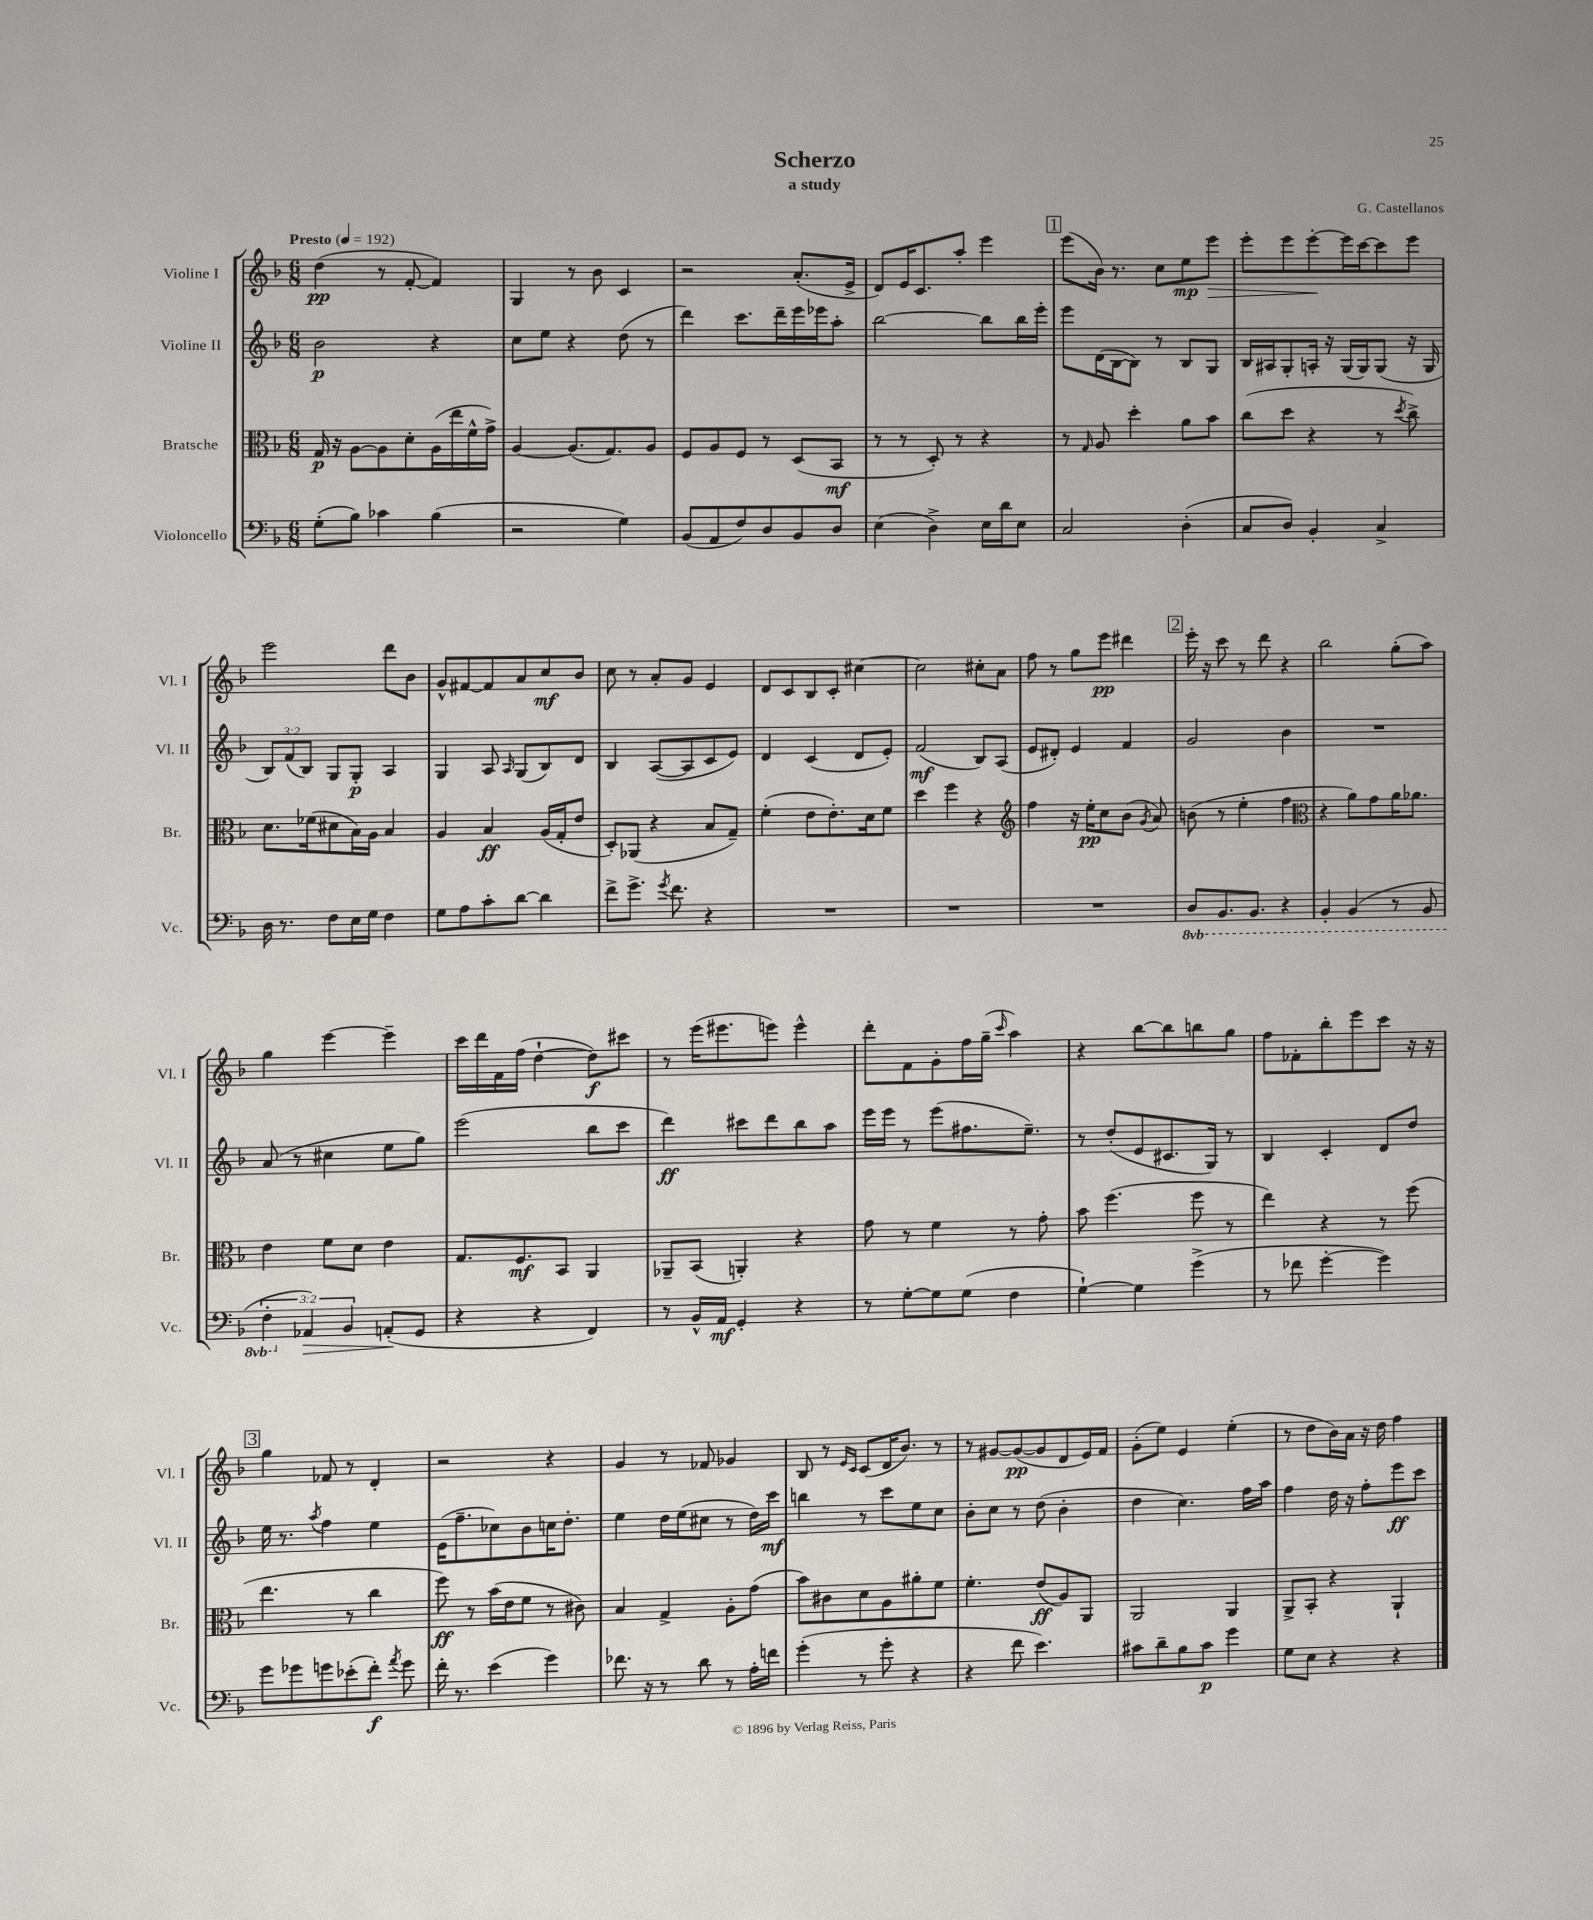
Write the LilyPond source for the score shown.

\header { title = "Scherzo" composer = "G. Castellanos" subtitle = "a study" }
<<
\new StaffGroup <<
\new Staff = "s0" \with { instrumentName = "Violine I" shortInstrumentName = "Vl. I" } {
    \clef treble \key f \major \numericTimeSignature \time 6/8 \tempo "Presto" 4 = 192
    \autoBeamOff d''4\pp( r8 f'8~-. f'4) |
    g4 r8 bes'8 c'4 |
    r2 a'8.[-.( e'16]-> |
    d'8[) e'16 c'8. a''8]-. e'''4 |
    \mark \markup { \box "1" } e'''8[( bes'16]) r8. c''8[ e''8\mp e'''8]\> |
    e'''8[-. e'''8 e'''8~-.\! e'''16 c'''16~ c'''8 e'''8] |
    e'''2 d'''8[ bes'8] |
    g'8[-^ fis'8~ fis'8 a'8 c''8\mf bes'8] |
    c''8 r8 a'8[-. g'8] e'4 |
    d'8[ c'8 bes8 c'8]-. cis''4~ |
    cis''2 cis''8[-. a'8] |
    f''8 r8 g''8[ e'''8]\pp dis'''4 |
    \mark \markup { \box "2" } e'''16-. r16 c'''8 r8 d'''8 r4 |
    bes''2 g''8[-.( a''8]) |
    g''4 e'''4~ e'''4-- |
    c'''16[ d'''16 f'16 f''16]( d''4~-! d''8[\f) cis'''8] |
    r8 e'''16[( eis'''8. e'''8]) e'''4-^ |
    d'''8[-. f'8 g'8-. f''16 g''16]--( \grace { c'''16 } a''4) |
    r4 bes''8[~ bes''8 b''8 g''8] |
    f''8[ fes'8-. bes''8-. e'''8 c'''8] r16 r16 |
    \mark \markup { \box "3" } g''4 fes'8 r8 d'4-. |
    r2 r4 |
    g'4 r8 fes'8 ges'4 |
    bes8 r8 \grace { e'16[ c'16] } c'8[( d'16 bes'8.]) r8 |
    r8 gis'8[~ gis'8~\pp( gis'8 d'8 e'16) f'16] |
    g'8[-.( e''8]) e'4 e''4-.( |
    r8 d''8[ bes'16) a'16] r16 d''16 f''4 \bar "|." |
}
\new Staff = "s1" \with { instrumentName = "Violine II" shortInstrumentName = "Vl. II" } {
    \clef treble \key f \major \numericTimeSignature \time 6/8 \override Staff.TupletNumber.text = #tuplet-number::calc-fraction-text
    \autoBeamOff bes'2\p r4 |
    c''8[ e''8] r4 d''8( r8 |
    d'''4) c'''8.[ d'''16-- e'''16 ees'''16 a''8]-. |
    bes''2~ bes''8[ bes''16 e'''16]-. |
    \mark \markup { \box "1" } e'''8[ d'16( bes16~ bes8]) r8 bes8[ g8] |
    bes16[ ais16 g8-. a16]-. r16 g16[( g16) g8]( r16 g16 |
    \tuplet 3/2 { bes8[) f'8( bes8]) } g8[ g8]-.\p a4 |
    g4 a8 \grace { a16 } g8[( bes8) d'8] |
    bes4 a8[~( a8 c'8 e'8]) |
    d'4 c'4( d'8[ e'8]-.) |
    f'2\mf( bes8[) a8]( |
    e'8[ dis'8]-.) e'4 f'4 |
    \mark \markup { \box "2" } g'2 bes'4 |
    R2. |
    a'8( r8 cis''4 e''8[ g''8]) |
    e'''2( bes''8[ c'''8] |
    d'''4\ff) cis'''8[ d'''8 bes''8 a''8] |
    e'''16[ e'''16] r8 e'''8[( fis''8. e''8.]--) |
    r8 d''8[-.( e'8 cis'8. g16]) r8 |
    bes4 c'4-. d'8[ d''8] |
    \mark \markup { \box "3" } e''16 r8. \acciaccatura { a''8 } f''4 e''4 |
    e'16[( f''8.-- ces''8) bes'8 c''16 d''8.]-. |
    e''4 d''16[ e''16( cis''8] r8 d''16[) c'''16]\mf |
    b''4 r8 c'''8[ e''8 c''8] |
    bes'8[-. c''8] r8 d''8( bes'4-. |
    d''4 c''4.) f''16[ a''16] |
    f''4 d''16 r16 f''8[-. e'''8\ff c'''8] \bar "|." |
}
\new Staff = "s2" \with { instrumentName = "Bratsche" shortInstrumentName = "Br." } {
    \clef alto \key f \major \numericTimeSignature \time 6/8
    \autoBeamOff g16\p r16 a8[~ a8 d'8-. a16( e''16 f'16-^ g'16]->) |
    a4~ a8.[( g8.) a8] |
    f8[ a8 f8] r8 d8[( bes,8]\mf |
    r8 r8 d8-.) r8 r4 |
    \mark \markup { \box "1" } r8 \grace { g16 } a8 d''4-. a'8[ bes'8] |
    c''8[( d''8] r4 r8 \acciaccatura { d''8 } c''8->) |
    d'8.[ fes'16( dis'8 bes16) a16] bes4 |
    a4 bes4\ff a16[( g16-. e'8] |
    d8[-.) aes,8]( r4 bes8[ g8]--) |
    f'4-.( e'8[ e'8.-.) d'16 f'8] |
    d''4 f''4 r4 |
    \clef treble f''4 r16 e''16[-.\pp c''8 bes'8]( \acciaccatura { g'8 } a'8) |
    \mark \markup { \box "2" } b'8( r8 e''4-. f''4 |
    \clef alto r4 a'8[) g'8 a'16 aes'8.] |
    e'4 f'8[ d'8] e'4 |
    g8.[ f8.\mf bes,8] a,4 |
    aes,8[-- bes,8]( a,4-.) r4 |
    g'8 r8 f'4 r8 g'8-. |
    bes'8 f''4.( f''8 r8 |
    e''4) r4 r8 f''8( |
    \mark \markup { \box "3" } e''4. r8 c''4 |
    f''8\ff) r8 bes'16[( e'16 f'8] r8 cis'8) |
    bes4 g4-> a8[-. g'8]( |
    bes'8[) cis'8 d'8 a8 ais'8-. f'8] |
    f'4.-. e'8[\ff( a8) a,8] |
    a,2 a,4 |
    a,8[-> bes,8]-. r4 a,4-! \bar "|." |
}
\new Staff = "s3" \with { instrumentName = "Violoncello" shortInstrumentName = "Vc." } {
    \clef bass \key f \major \numericTimeSignature \time 6/8 \override Staff.TupletNumber.text = #tuplet-number::calc-fraction-text \set Staff.ottavationMarkups = #ottavation-simple-ordinals
    \autoBeamOff g8[-.( bes8]) ces'4 bes4( |
    r2 g4) |
    bes,8[( a,8 f8) d8 bes,8 d8] |
    e4( d4->) e16[ d'16 e8] |
    \mark \markup { \box "1" } c2 d4-.( |
    c8[ d8]) bes,4-. c4-> |
    d16 r8. f8[ e16 g16] f4 |
    g8[ a8 c'8-. d'8]~ d'4 |
    f'8[-> g'8.]-> \acciaccatura { g'8 } f'8. r4 |
    R2. |
    R2. |
    R2. |
    \mark \markup { \box "2" } \ottava #-1 d,8[ bes,,8. bes,,8.] r4 |
    bes,,4-. bes,,4( r8 bes,,8 |
    \tuplet 3/2 { f,4-. \ottava #0 aes,4\>) bes,4 } a,8[-.\!( g,8] |
    r4 r4 f,4) |
    r8 bes,16[-^ a,16]\mf g,4-. r4 |
    r8 g8[~-. g8 g8]( f4 |
    g4~-!) g4 g'4->( |
    r8 fes'8 g'4~-. g'4) |
    \mark \markup { \box "3" } g'8[ ges'8 g'8 ees'8-.( f'8]-.\f) \acciaccatura { a'8 } g'8 |
    f'16-. r8. e'4( g'4) |
    fes'8. r16 r8 d'8 r8 a16[-. f'16] |
    g'4-.( r8 g'8-. r4 |
    r4 f'8 e'4.) |
    cis'8[ d'8-- bes8 cis'8]\p g'4 |
    g8[ e8] r4 r4 \bar "|." |
}
>>
>>
\layout { \context { \Score \remove "Bar_number_engraver" } }
